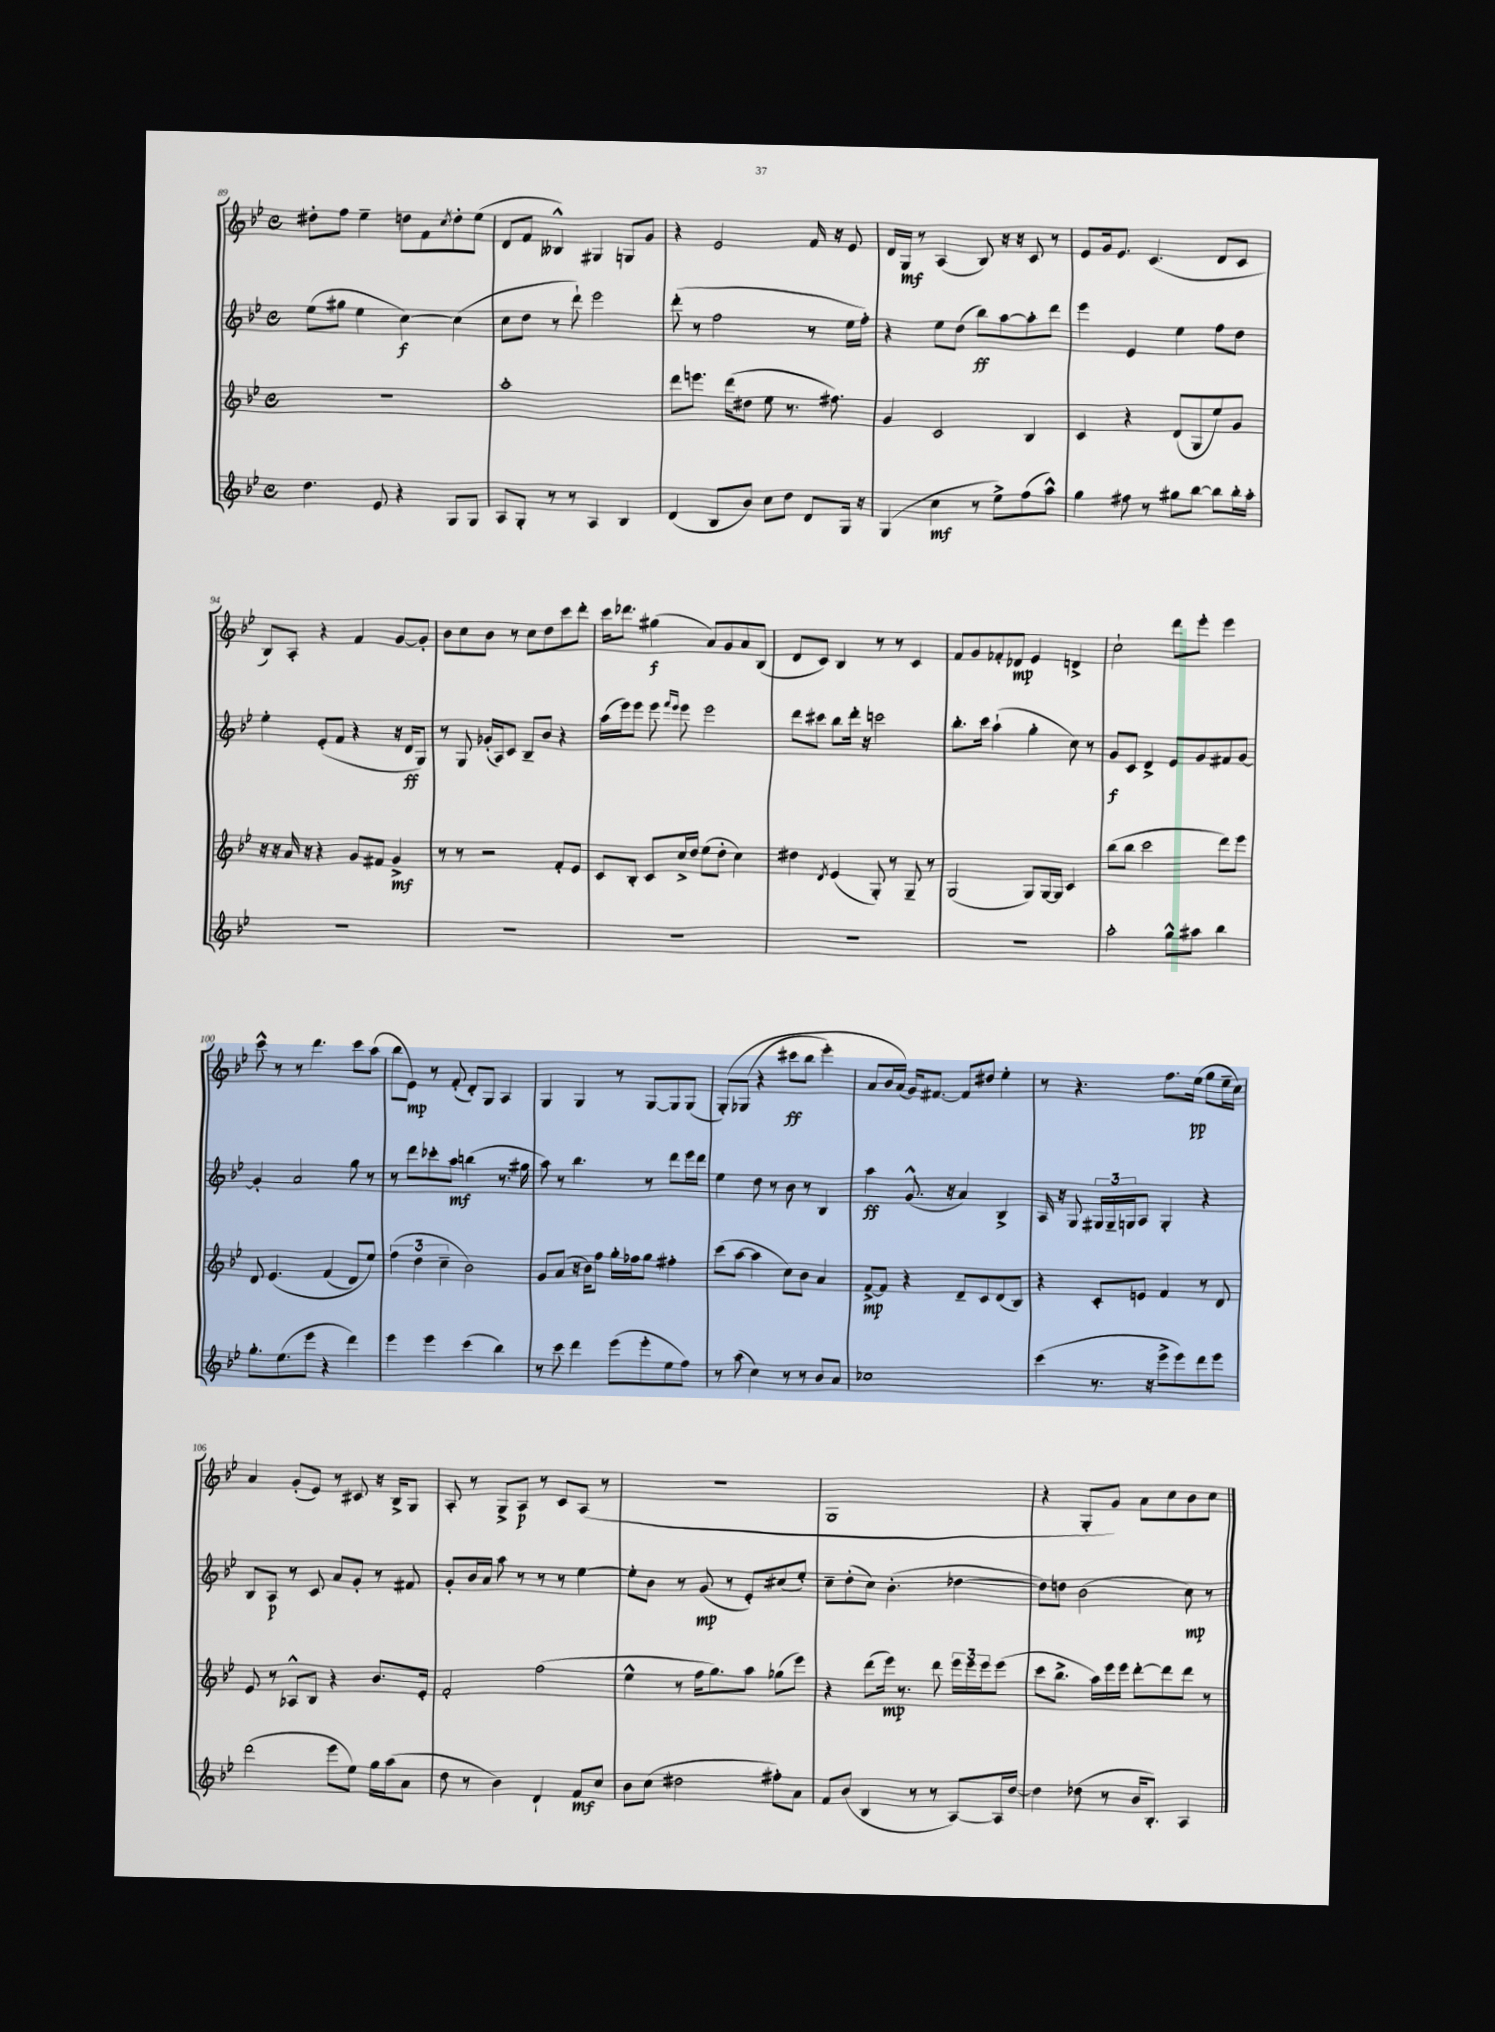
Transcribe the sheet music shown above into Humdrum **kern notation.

**kern	**dynam	**kern	**dynam	**kern	**dynam	**kern	**dynam
*part4	*part4	*part3	*part3	*part2	*part2	*part1	*part1
*staff4	*staff4	*staff3	*staff3	*staff2	*staff2	*staff1	*staff1
*clefG2	*	*clefG2	*	*clefG2	*	*clefG2	*
*k[b-e-]	*	*k[b-e-]	*	*k[b-e-]	*	*k[b-e-]	*
*M4/4	*	*M4/4	*	*M4/4	*	*M4/4	*
*met(c)	*	*met(c)	*	*met(c)	*	*met(c)	*
=89	=89	=89	=89	=89	=89	=89	=89
4.dd\	.	1r	.	(8ee-\L	.	8dd#X'\L	.
.	.	.	.	8gg#X\J	.	8ff\J	.
.	.	.	.	4ee-\	.	4ee-~\	.
8e-/	.	.	.	.	.	.	.
4r	.	.	.	[4cc\)	f	8ddn\L	.
.	.	.	.	.	.	8f\	.
.	.	.	.	.	.	8qcc/	.
8G/L	.	.	.	(4cc\]	.	8dd'\	.
8G/J	.	.	.	.	.	(8ee-\J	.
=90	=90	=90	=90	=90	=90	=90	=90
8A/L	.	1aa'	.	8cc\L	.	8d/L	.
8G'/J	.	.	.	8dd\J	.	8f/J	.
8r	.	.	.	8r	.	4B--X^^/)	.
8r	.	.	.	8ddd`\)	.	.	.
4A/	.	.	.	2eee-\	.	4G#X/	.
4B-/	.	.	.	.	.	8Gn/L	.
.	.	.	.	.	.	8g/J	.
=91	=91	=91	=91	=91	=91	=91	=91
(4d/	.	8ddd\L	.	(8ddd'\	.	4r	.
.	.	8.eeen\J	.	8r	.	.	.
8B-/L	.	.	.	2ff\	.	2e-/	.
.	.	(16ddd\KL	.	.	.	.	.
8b-/J)	.	8dd#X\J	.	.	.	.	.
8cc\L	.	8ee-\	.	.	.	.	.
8dd\J	.	8.r	.	.	.	.	.
8d/L	.	.	.	8r	.	16f/	.
.	.	8.ff#X\)	.	.	.	16r	.
16G/Jk	.	.	.	16ee-\LL	.	8e-/	.
16r	.	.	.	16ff'\JJ)	.	.	.
=92	=92	=92	=92	=92	=92	=92	=92
(4G/	.	4g/	.	4r	.	16d/LL	.
.	.	.	.	.	.	16G/JJ	mf
.	.	.	.	.	.	8r	.
4cc\	mf	2c/	.	8ee-\L	.	(4A/	.
.	.	.	.	(8dd\J	.	.	.
8r	.	.	.	8bb-\L)	ff	8B-/)	.
8ee-^\L)	.	.	.	[8aa\	.	16r	.
.	.	.	.	.	.	16r	.
(8ff\	.	4B-/	.	8aa'\]	.	8c/	.
8aa^^\J)	.	.	.	8ddd\J	.	8r	.
=93	=93	=93	=93	=93	=93	=93	=93
4gg\	.	4c/	.	4eee-\	.	8e-/L	.
.	.	.	.	.	.	16g/k	.
.	.	.	.	.	.	8.e-/J	.
8ff#X\	.	4r	.	4e-/	.	.	.
8r	.	.	.	.	.	(4.c/	.
8gg#X\L	.	(8d/L	.	4ee-\	.	.	.
[8bb-\J	.	8G/	.	.	.	.	.
8bb-\L]	.	8ee-/)	.	8ff\L	.	8d/L	.
16bb-'\L	.	8g/J	.	8dd\J	.	8c/J	.
16aa'\JJ	.	.	.	.	.	.	.
!!LO:LB:g=z
=94	=94	=94	=94	=94	=94	=94	=94
1r	.	16r	.	4ee-'\	.	8B-/L)	.
.	.	16r	.	.	.	.	.
.	.	16a/	.	.	.	8A'/J	.
.	.	16r	.	.	.	.	.
.	.	4r	.	(8e-'/L	.	4r	.
.	.	.	.	8f/J	.	.	.
.	.	8g/L	.	4r	.	4f/	.
.	.	8f#X/J	.	.	.	.	.
.	.	4g^/	mf	16r	.	[8g/L	.
.	.	.	.	16d/KL	ff	.	.
.	.	.	.	8G/J)	.	8g'/J]	.
=95	=95	=95	=95	=95	=95	=95	=95
1r	.	8r	.	8r	.	8b-\L	.
.	.	8r	.	8G/	.	8cc\	.
.	.	2r	.	(16g-X'/LL	.	8b-\J	.
.	.	.	.	16A/J)	.	.	.
.	.	.	.	8c/J	.	8r	.
.	.	.	.	8B-~/L	.	8cc\L	.
.	.	.	.	8b-/J	.	8dd\	.
.	.	8f'/L	.	4r	.	8ccc\	.
.	.	8e-/J	.	.	.	8ddd'\J	.
=96	=96	=96	=96	=96	=96	=96	=96
1r	.	8c/L	.	(16aa\LL	.	16ccc\KL	.
.	.	.	.	16eee-\J)	.	8.ddd-X\J	.
.	.	8B-'/J	.	8eee-\J	.	.	.
.	.	8c/L	.	8eee-\	.	(4gg#X\	f
.	.	.	.	16qqfff/LL	.	.	.
.	.	.	.	16qqeee-/JJ	.	.	.
.	.	16cc^/L	.	8eee-\	.	.	.
.	.	16dd/JJ	.	.	.	.	.
.	.	(8ee-\L	.	2eee-\	.	8a/L)	.
.	.	8dd'\J	.	.	.	8g/	.
.	.	4cc\)	.	.	.	8a/	.
.	.	.	.	.	.	(8B-/J	.
=97	=97	=97	=97	=97	=97	=97	=97
1r	.	4dd#X\	.	8ddd\L	.	8d/L	.
.	.	.	.	8ccc#X\J	.	8c/J)	.
.	.	8qd/	.	.	.	.	.
.	.	(4e-/	.	8bb-\L	.	4B-/	.
.	.	.	.	16ddd'\Jk	.	.	.
.	.	.	.	16r	.	.	.
.	.	8G'/)	.	2cccn\	.	8r	.
.	.	8r	.	.	.	8r	.
.	.	8G~/	.	.	.	4c/	.
.	.	8r	.	.	.	.	.
=98	=98	=98	=98	=98	=98	=98	=98
1r	.	(2G/	.	8.bb-'\L	.	8f/L	.
.	.	.	.	.	.	8g/	.
.	.	.	.	16ccc\Jk	.	.	.
.	.	.	.	(4aa`\	.	8f-X'/	.
.	.	.	.	.	.	8d-X/J	mp
.	.	8G/L)	.	4gg'\	.	4e-/	.
.	.	[16G/L	.	.	.	.	.
.	.	16G/JJ]	.	.	.	.	.
.	.	4c/	.	8cc\)	.	4dn^/	.
.	.	.	.	8r	.	.	.
=99	=99	=99	=99	=99	=99	=99	=99
2aa'\	.	(8bb-\L	.	8g/L	f	2cc`\	.
.	.	8bb-\J	.	8c/J	.	.	.
.	.	2ccc\	.	4d^/	.	.	.
8gg^^\L	.	.	.	8e-/L	.	8ddd\L	.
8aa#X\J	.	.	.	8g/	.	8eee-'\J	.
4bb-\	.	8ddd\L)	.	8f#X/	.	4eee-\	.
.	.	8eee-\J	.	[8g/J	.	.	.
!!LO:LB:g=z
=100	=100	=100	=100	=100	=100	=100	=100
8.gg'\L	.	8d/	.	4g'/]	.	8ccc^^\	.
.	.	(4.e-/	.	.	.	8r	.
(8.ee-\	.	.	.	.	.	.	.
.	.	.	.	2a/	.	8r	.
8eee-\J	.	.	.	.	.	4.ddd\	.
4r	.	(4f/	.	.	.	.	.
4ddd\)	.	8d/L)	.	8gg\	.	8ccc\L	.
.	.	8ee-/J)	.	8r	.	(8aa\J	.
=101	=101	=101	=101	=101	=101	=101	=101
4eee-\	.	(6ff\	.	8r	.	8bb-\L	.
.	.	.	.	8ddd\L	.	8e-\J)	mp
.	.	6dd\	.	.	.	.	.
4eee-\	.	.	.	8ccc-X'\	.	8r	.
.	.	6cc~\	.	.	.	.	.
.	.	.	.	8aa\J	mf	(8f'/	.
(4ccc\	.	2b-\)	.	(4bbn\	.	8d'/L)	.
.	.	.	.	.	.	8G/J	.
4bb-\)	.	.	.	8.r	.	4A/	.
.	.	.	.	16gg#X\	.	.	.
=102	=102	=102	=102	=102	=102	=102	=102
8r	.	8g/L	.	8aa\)	.	4G/	.
8ccc\	.	(8a/J	.	8r	.	.	.
4ddd\	.	16r	.	4.bb-\	.	4G/	.
.	.	16b-\KL)	.	.	.	.	.
.	.	8ff\J	.	.	.	.	.
(8eee-\L	.	16gg'\LL	.	.	.	8r	.
.	.	16ff-X\J	.	.	.	.	.
8eee-'\	.	8gg\J	.	8r	.	[8G/L	.
8ee-\	.	4ff#X'\	.	8ddd\L	.	8G/]	.
8ff\J)	.	.	.	16eee-\L	.	(8G/J	.
.	.	.	.	16ddd\JJ	.	.	.
=103	=103	=103	=103	=103	=103	=103	=103
8r	.	(8ccc\L	.	4ee-\	.	(8G'/L)	.
(8aa\	.	[8aa\J	.	.	.	(8G-X/J	.
4cc\)	.	4aa\]	.	8dd\	.	4r	.
.	.	.	.	8r	.	.	.
8r	.	8cc\L)	.	8b-\	.	8ccc#X\L	ff
8r	.	8b-\J	.	8r	.	8bb-\J	.
8b-/L	.	4a/	.	4B-/	.	4eee-'\)	.
8a/J	.	.	.	.	.	.	.
=104	=104	=104	=104	=104	=104	=104	=104
1cc-X	.	[8f^/L	mp	4aa\	ff	8a/L	.
.	.	8f/J]	.	.	.	16b-/L	.
.	.	.	.	.	.	(16a/JJ)	.
.	.	4r	.	(8.g^^/	.	16g/KL)	.
.	.	.	.	.	.	[8.f#X/J	.
.	.	.	.	16r	.	.	.
.	.	8d~/L	.	4a/)	.	8f#/L]	.
.	.	8c/	.	.	.	8dd#X/J	.
.	.	(8d/	.	4B-^/	.	4ee-'\	.
.	.	8B-/J)	.	.	.	.	.
=105	=105	=105	=105	=105	=105	=105	=105
(4ccc\	.	4r	.	16A/	.	8r	.
.	.	.	.	16r	.	.	.
.	.	.	.	8G/	.	4.r	.
8.r	.	8c'/L	.	24G#X/LL	.	.	.
.	.	.	.	24G#~/	.	.	.
.	.	.	.	24Gn/J	.	.	.
.	.	8en/J	.	8A/J	.	.	.
16r	.	.	.	.	.	.	.
8eee-^\L	.	4f/	.	4G'/	.	8.ff\L	.
8eee-\)	.	.	.	.	.	.	.
.	.	.	.	.	.	(16ee-\Jk	pp
8ddd\	.	8r	.	4r	.	8gg\L	.
8eee-\J	.	8d/	.	.	.	16ee-~\L	.
.	.	.	.	.	.	16cc\JJ)	.
!!LO:LB:g=z
=106	=106	=106	=106	=106	=106	=106	=106
(2ddd\	.	8e-/	.	8B-/L	.	4a/	.
.	.	8r	.	8A/J	p	.	.
.	.	8A-X^^/L	.	8r	.	(8g'/L	.
.	.	8B-/J	.	8c/	.	8e-/J)	.
8eee-\L	.	4r	.	8a/L	.	8r	.
8ee-\J)	.	.	.	8g'/J	.	8c#X/	.
16gg\LL	.	8.b-/L	.	8r	.	16r	.
(16aa\J	.	.	.	.	.	16B-^/KL	.
8a\J	.	.	.	8f#X/	.	8G/J	.
.	.	16e-'/Jk	.	.	.	.	.
=107	=107	=107	=107	=107	=107	=107	=107
8dd\	.	2f'/	.	8g'/L	.	8A'/	.
8r	.	.	.	16b-/L	.	8r	.
.	.	.	.	16a/JJ	.	.	.
4b-\)	.	.	.	8aa\	.	8G^/L	.
.	.	.	.	8r	.	8A/J	p
4d`/	.	(2ff\	.	8r	.	8r	.
.	.	.	.	8r	.	8c/L	.
8f/L	mf	.	.	[4ee-\	.	(8A/J	.
8cc/J	.	.	.	.	.	8r	.
=108	=108	=108	=108	=108	=108	=108	=108
8b-\L	.	4ee-^^\	.	8ee-'\L]	.	1r	.
(8cc\J	.	.	.	8b-\J	.	.	.
2dd#X\	.	8r	.	8r	.	.	.
.	.	16ff\KL	.	(8g/	mp	.	.
.	.	8.gg\)	.	.	.	.	.
.	.	.	.	8r	.	.	.
.	.	8aa\J	.	8e-'/L)	.	.	.
8ff#X'\L)	.	(8gg-X\L	.	(8cc#X/	.	.	.
8a\J	.	8eee-\J)	.	8ee-'/J)	.	.	.
=109	=109	=109	=109	=109	=109	=109	=109
8f/L	.	4r	.	8cc~\L	.	1G	.
(8b-/J	.	.	.	(8dd'\	.	.	.
4B-/	.	(8ddd\L	.	8cc\J)	.	.	.
.	.	16eee-\Jk)	mp	(4.b-'\	.	.	.
.	.	8.r	.	.	.	.	.
8r	.	.	.	.	.	.	.
8r	.	8ddd\	.	.	.	.	.
[8A/L)	.	24eee-\LL	.	[4dd-X\	.	.	.
.	.	24eee-\	.	.	.	.	.
.	.	24eee-\J	.	.	.	.	.
16A/L]	.	(8eee-\J	.	.	.	.	.
[16dd/JJ	.	.	.	.	.	.	.
=110	=110	=110	=110	=110	=110	=110	=110
4dd\]	.	8ccc\L	.	8dd-\L])	.	4r	.
.	.	8.bb-^\J	.	8ddn\J	.	.	.
(8dd-X\	.	.	.	(2b-\	.	8G'/L	.
.	.	16aa\LL)	.	.	.	.	.
8r	.	16eee-\	.	.	.	8g/J)	.
.	.	16eee-\JJ	.	.	.	.	.
16b-/KL	.	[8ddd'\L	.	.	.	8a\L	.
8.B-'/J)	.	.	.	.	.	.	.
.	.	8ddd\]	.	.	.	8cc\	.
4A/	.	8ddd\J	.	8cc\)	mp	8b-\	.
.	.	8r	.	8r	.	8cc\J	.
==	==	==	==	==	==	==	==
*-	*-	*-	*-	*-	*-	*-	*-
